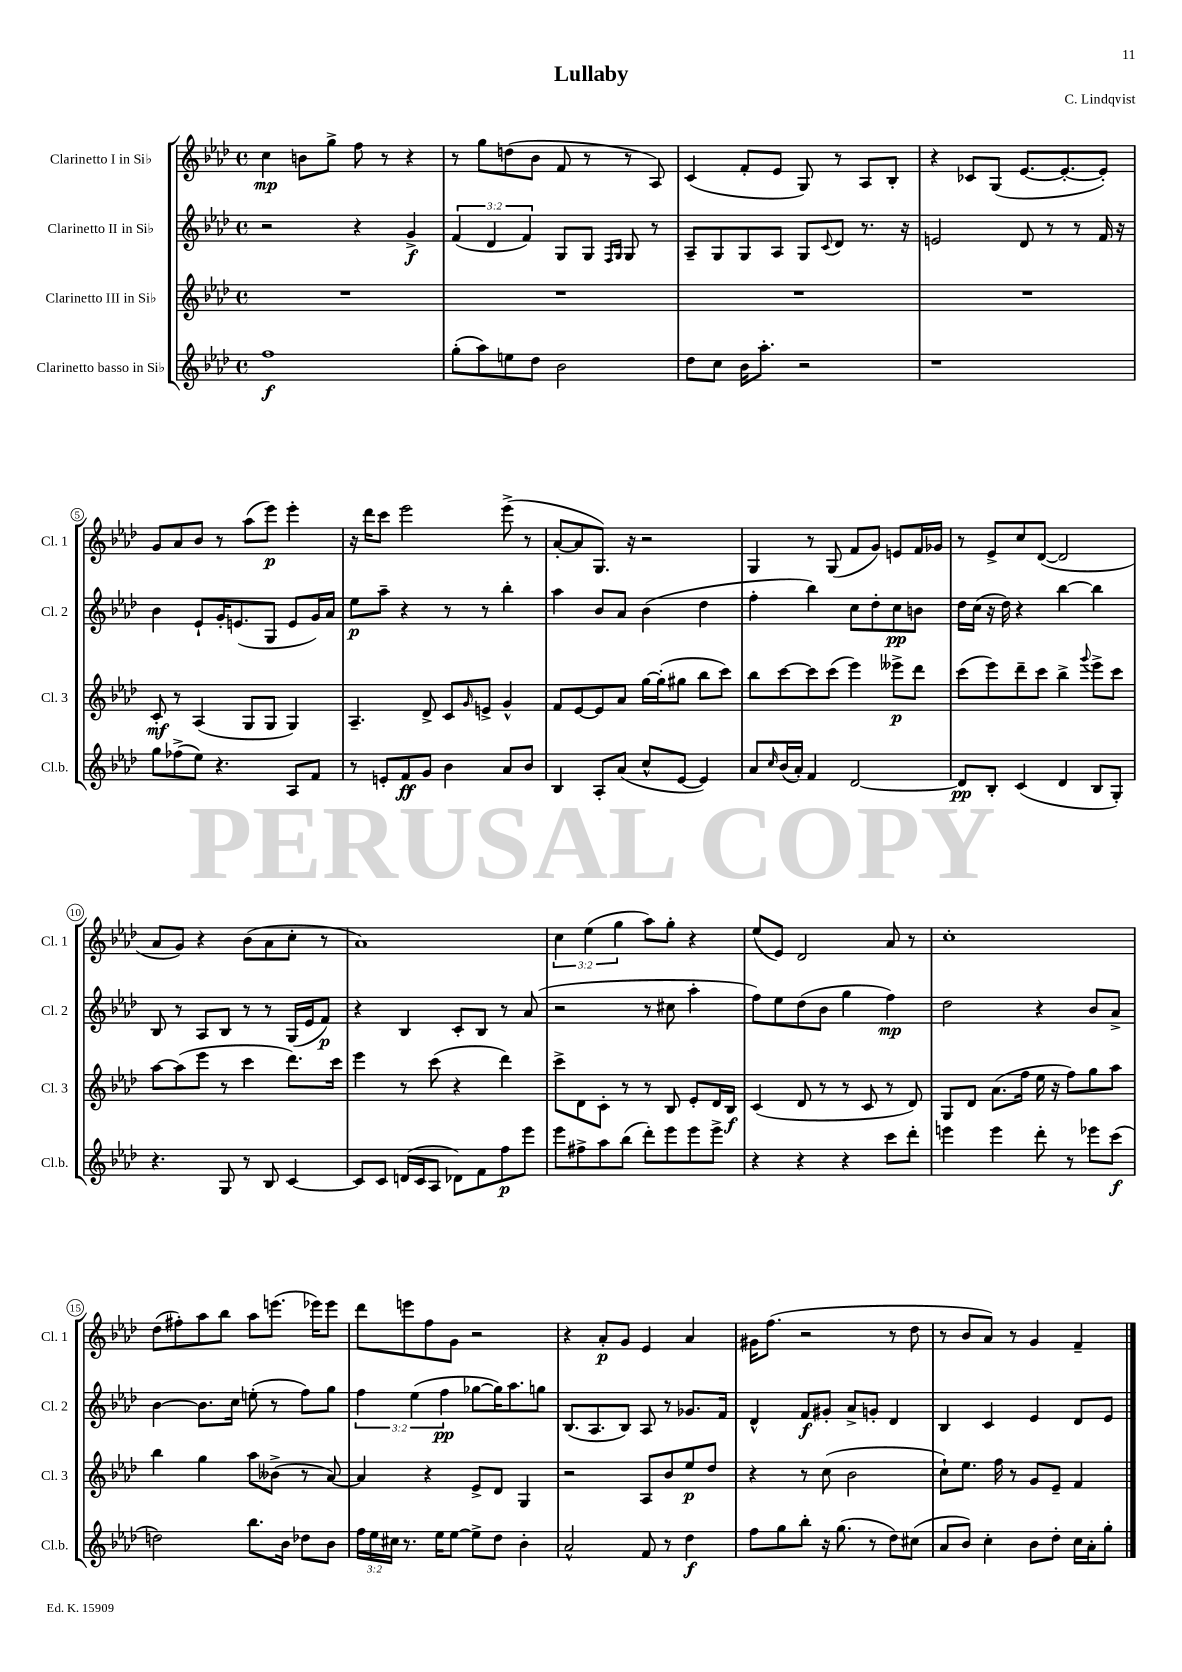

**kern	**dynam	**kern	**dynam	**kern	**dynam	**kern	**dynam
*part4	*part4	*part3	*part3	*part2	*part2	*part1	*part1
*staff4	*staff4	*staff3	*staff3	*staff2	*staff2	*staff1	*staff1
*I"Clarinetto basso in Si♭	*	*I"Clarinetto III in Si♭	*	*I"Clarinetto II in Si♭	*	*I"Clarinetto I in Si♭	*
*I'Cl.b.	*	*I'Cl. 3	*	*I'Cl. 2	*	*I'Cl. 1	*
*clefG2	*	*clefG2	*	*clefG2	*	*clefG2	*
*k[b-e-a-d-]	*	*k[b-e-a-d-]	*	*k[b-e-a-d-]	*	*k[b-e-a-d-]	*
*M4/4	*	*M4/4	*	*M4/4	*	*M4/4	*
*met(c)	*	*met(c)	*	*met(c)	*	*met(c)	*
=1	=1	=1	=1	=1	=1	=1	=1
1ff	f	1r	.	2r	.	4cc\	mp
.	.	.	.	.	.	8bn\L	.
.	.	.	.	.	.	8gg^\J	.
.	.	.	.	4r	.	8ff\	.
.	.	.	.	.	.	8r	.
.	.	.	.	4g^/	f	4r	.
=2	=2	=2	=2	=2	=2	=2	=2
(8gg'\L	.	1r	.	(6f/	.	8r	.
8aa-\)	.	.	.	.	.	8gg\L	.
.	.	.	.	6d-/	.	.	.
8een\	.	.	.	.	.	(8ddn\	.
.	.	.	.	6f/)	.	.	.
8dd-\J	.	.	.	.	.	8b-\J	.
2b-\	.	.	.	8G/L	.	8f/	.
.	.	.	.	8G/J	.	8r	.
.	.	.	.	16qqF/LL	.	.	.
.	.	.	.	16qqG/JJ	.	.	.
.	.	.	.	8G/	.	8r	.
.	.	.	.	8r	.	8A-/)	.
=3	=3	=3	=3	=3	=3	=3	=3
8dd-\L	.	1r	.	8A-~/L	.	(4c/	.
8cc\J	.	.	.	8G/	.	.	.
16b-\KL	.	.	.	8G/	.	8f'/L	.
8.aa-'\J	.	.	.	.	.	.	.
.	.	.	.	8A-/J	.	8e-/J	.
2r	.	.	.	8G/L	.	8G/)	.
.	.	.	.	8qqc/	.	.	.
.	.	.	.	8d-/J	.	8r	.
.	.	.	.	8.r	.	8A-/L	.
.	.	.	.	.	.	8B-'/J	.
.	.	.	.	16r	.	.	.
=4	=4	=4	=4	=4	=4	=4	=4
1r	.	1r	.	2en/	.	4r	.
.	.	.	.	.	.	8c-X/L	.
.	.	.	.	.	.	(8G/J	.
.	.	.	.	8d-/	.	[8.e-/L	.
.	.	.	.	8r	.	.	.
.	.	.	.	.	.	8.e-'/_	.
.	.	.	.	8r	.	.	.
.	.	.	.	16f/	.	8e-'/J])	.
.	.	.	.	16r	.	.	.
!!LO:LB:g=z
=5	=5	=5	=5	=5	=5	=5	=5
8gg\L	.	8c'/	mf	4b-\	.	8g/L	.
(8ff-X^\	.	8r	.	.	.	8a-/	.
8ee-\J)	.	(4A-/	.	8e-`/L	.	8b-/J	.
4.r	.	.	.	16g'/K	.	8r	.
.	.	.	.	(8.en/	.	.	.
.	.	8G/L	.	.	.	(8aa-\L	.
.	.	8G/J	.	8G/J	.	8eee-\J)	p
8A-/L	.	4G/)	.	8e/L	.	4eee-'\	.
8f/J	.	.	.	16g/L)	.	.	.
.	.	.	.	16a-/JJ	.	.	.
=6	=6	=6	=6	=6	=6	=6	=6
8r	.	4.A-~/	.	8ee-\L	p	16r	.
.	.	.	.	.	.	16ddd-\KL	.
8en'/L	.	.	.	8aa-~\J	.	8ccc\J	.
8f/	ff	.	.	4r	.	2eee-\	.
8g/J	.	8d-^/	.	.	.	.	.
4b-\	.	8c/L	.	8r	.	.	.
.	.	16qqg/	.	.	.	.	.
.	.	8en^/J	.	8r	.	.	.
8a-/L	.	4g^^/	.	4bb-'\	.	(8eee-^\	.
8b-/J	.	.	.	.	.	8r	.
=7	=7	=7	=7	=7	=7	=7	=7
4B-/	.	8f/L	.	4aa-\	.	[8a-'/L	.
.	.	[8e-/	.	.	.	8a-/]	.
8A-'/L	.	8e-/]	.	8b-/L	.	8.G/J)	.
(8a-/J	.	8a-/J	.	8a-/J	.	.	.
.	.	.	.	.	.	16r	.
8cc^^/L	.	[16gg\LL	.	(4b-\	.	2r	.
.	.	(16gg'\J]	.	.	.	.	.
[8e-/J	.	8gg#X\J	.	.	.	.	.
4e-/])	.	8bb-\L	.	4dd-\	.	.	.
.	.	8ccc\J)	.	.	.	.	.
=8	=8	=8	=8	=8	=8	=8	=8
8a-/L	.	8bb-\L	.	4ff'\	.	4G/	.
16qqcc/	.	.	.	.	.	.	.
(16b-/L	.	[8ccc\	.	.	.	.	.
16a-'/JJ)	.	.	.	.	.	.	.
4f/	.	8ccc\]	.	4bb-\)	.	8r	.
.	.	(8ccc\J	.	.	.	(8G/	.
[2d-/	.	4eee-\)	.	8cc\L	.	8f/L	.
.	.	.	.	8dd-'\	.	8g/J)	.
.	.	8eee--X^\L	p	8cc\	pp	8en/L	.
.	.	8ddd-\J	.	8bn\J	.	16f/L	.
.	.	.	.	.	.	16g-X/JJ	.
=9	=9	=9	=9	=9	=9	=9	=9
8d-/L]	pp	(8ccc\L	.	16dd-\LL	.	8r	.
.	.	.	.	(16cc\JJ	.	.	.
8B-'/J	.	8eee-\)	.	16r	.	8e-^/L	.
.	.	.	.	16dd-\)	.	.	.
(4c/	.	8ddd-~\	.	4r	.	8cc/	.
.	.	8ccc\J	.	.	.	([8d-/J	.
4d-/	.	4bb-^\	.	[4bb-\	.	2d-/]	.
.	.	8qqggg/	.	.	.	.	.
8B-/L	.	8eee-^\L	.	4bb-\]	.	.	.
8G'/J)	.	8ccc\J	.	.	.	.	.
!!LO:LB:g=z
=10	=10	=10	=10	=10	=10	=10	=10
4.r	.	[8aa-\L	.	8B-/	.	8a-/L	.
.	.	(8aa-\]	.	8r	.	8g/J)	.
.	.	8eee-\J	.	8A-/L	.	4r	.
8G/	.	8r	.	8B-/J	.	.	.
8r	.	4ccc\	.	8r	.	(8b-\L	.
8B-/	.	.	.	8r	.	8a-\	.
[4c/	.	8.ddd-\L)	.	(16G/LL	.	8cc'\J	.
.	.	.	.	16e-/J	.	.	.
.	.	.	.	8f/J)	p	8r	.
.	.	16ccc\Jk	.	.	.	.	.
=11	=11	=11	=11	=11	=11	=11	=11
8c/L]	.	4eee-\	.	4r	.	1a-)	.
8c/J	.	.	.	.	.	.	.
(16dn/LL	.	8r	.	4B-/	.	.	.
16c/J	.	.	.	.	.	.	.
8A-/J	.	(8ccc\	.	.	.	.	.
8d-X\L)	.	4r	.	8c'/L	.	.	.
8f\	.	.	.	8B-/J	.	.	.
8ff\	p	4ddd-\)	.	8r	.	.	.
8eee-\J	.	.	.	(8a-/	.	.	.
=12	=12	=12	=12	=12	=12	=12	=12
8eee-\L	.	8ccc^\L	.	2r	.	6cc\	.
8ff#X^\	.	8d-\	.	.	.	.	.
.	.	.	.	.	.	(6ee-\	.
8aa-\	.	8c'\J	.	.	.	.	.
.	.	.	.	.	.	6gg\	.
(8bb-\J	.	8r	.	.	.	.	.
8ddd-'\L)	.	8r	.	8r	.	8aa-\L)	.
8eee-\	.	8B-/	.	8cc#X\	.	8gg'\J	.
8eee-\	.	8e-'/L	.	4aa-'\	.	4r	.
8eee-^\J	.	16d-/L	.	.	.	.	.
.	.	16B-/JJ	f	.	.	.	.
=13	=13	=13	=13	=13	=13	=13	=13
4r	.	(4c/	.	8ff\L)	.	(8ee-/L	.
.	.	.	.	8ee-\	.	8e-/J)	.
4r	.	8d-/	.	(8dd-\	.	2d-/	.
.	.	8r	.	8b-\J	.	.	.
4r	.	8r	.	4gg\	.	.	.
.	.	8c/	.	.	.	.	.
8ccc\L	.	8r	.	4ff\)	mp	8a-/	.
8ddd-'\J	.	8d-/)	.	.	.	8r	.
=14	=14	=14	=14	=14	=14	=14	=14
4eeen\	.	8G/L	.	2dd-\	.	1cc'	.
.	.	8d-/J	.	.	.	.	.
4eee\	.	(8.a-\L	.	.	.	.	.
.	.	16ff\Jk	.	.	.	.	.
8ddd-'\	.	16ee-\	.	4r	.	.	.
.	.	16r	.	.	.	.	.
8r	.	8ff\L)	.	.	.	.	.
8eee-X\L	.	8gg\	.	8b-/L	.	.	.
(8ccc\J	f	8aa-\J	.	8a-^/J	.	.	.
!!LO:LB:g=z
=15	=15	=15	=15	=15	=15	=15	=15
2ddn\)	.	4bb-\	.	[4b-\	.	(8dd-\L	.
.	.	.	.	.	.	8ff#X'\)	.
.	.	4gg\	.	8.b-\L]	.	8aa-\	.
.	.	.	.	.	.	8bb-\J	.
.	.	.	.	16cc\Jk	.	.	.
8.bb-\L	.	8aa-\L	.	(8een'\	.	8aa-\L	.
.	.	(8b--X^\J	.	8r	.	(8.eeen\J	.
16b-\Jk	.	.	.	.	.	.	.
8dd-X\L	.	8r	.	8ff\L)	.	.	.
.	.	.	.	.	.	16eee-X\KL)	.
8b-\J	.	[8a-/)	.	8gg\J	.	8eee-\J	.
=16	=16	=16	=16	=16	=16	=16	=16
24ff\LL	.	4a-/]	.	6ff\	.	8ddd-\L	.
24ee-\	.	.	.	.	.	.	.
24cc#X\JJ	.	.	.	.	.	.	.
8.r	.	.	.	.	.	8eeen\	.
.	.	.	.	(6ee-\	.	.	.
.	.	4r	.	.	.	8ff\	.
16ee-\KL	.	.	.	.	.	.	.
.	.	.	.	6ff\	pp	.	.
[8ee-\J	.	.	.	.	.	8g\J	.
8ee-^\L]	.	8e-^/L	.	[8gg-X\L	.	2r	.
8dd-\J	.	8d-/J	.	16gg-\K])	.	.	.
.	.	.	.	8.aa-\	.	.	.
4b-'\	.	4G/	.	.	.	.	.
.	.	.	.	8ggn\J	.	.	.
=17	=17	=17	=17	=17	=17	=17	=17
2a-^^/	.	2r	.	(8.B-/L	.	4r	.
.	.	.	.	8.A-/	.	.	.
.	.	.	.	.	.	8a-'/L	p
.	.	.	.	8B-/J)	.	8g/J	.
8f/	.	8A-/L	.	8A-/	.	4e-/	.
8r	.	8b-/	.	8r	.	.	.
4dd-\	f	8ee-/	p	8.g-X/L	.	4a-/	.
.	.	8dd-/J	.	.	.	.	.
.	.	.	.	16f/Jk	.	.	.
=18	=18	=18	=18	=18	=18	=18	=18
8ff\L	.	4r	.	4d-^^/	.	16g#X\KL	.
.	.	.	.	.	.	(8.ff\J	.
8gg\	.	.	.	.	.	.	.
8bb-'\J	.	8r	.	8f/L	f	2r	.
16r	.	(8cc\	.	8g#X'/J	.	.	.
(8.gg\	.	.	.	.	.	.	.
.	.	2b-\	.	8a-^/L	.	.	.
8r	.	.	.	8gn'/J	.	.	.
8dd-\L)	.	.	.	4d-/	.	8r	.
(8cc#X\J	.	.	.	.	.	8dd-\	.
=19	=19	=19	=19	=19	=19	=19	=19
8a-/L	.	8cc`\L)	.	4B-/	.	8r	.
8b-/J)	.	8.ee-\J	.	.	.	8b-/L	.
4cc'\	.	.	.	4c/	.	8a-/J)	.
.	.	16ff\	.	.	.	.	.
.	.	8r	.	.	.	8r	.
8b-\L	.	8g/L	.	4e-/	.	4g/	.
8dd-'\J	.	8e-~/J	.	.	.	.	.
16cc\LL	.	4f/	.	8d-/L	.	4f~/	.
16a-'\J	.	.	.	.	.	.	.
8gg'\J	.	.	.	8e-/J	.	.	.
==	==	==	==	==	==	==	==
*-	*-	*-	*-	*-	*-	*-	*-
